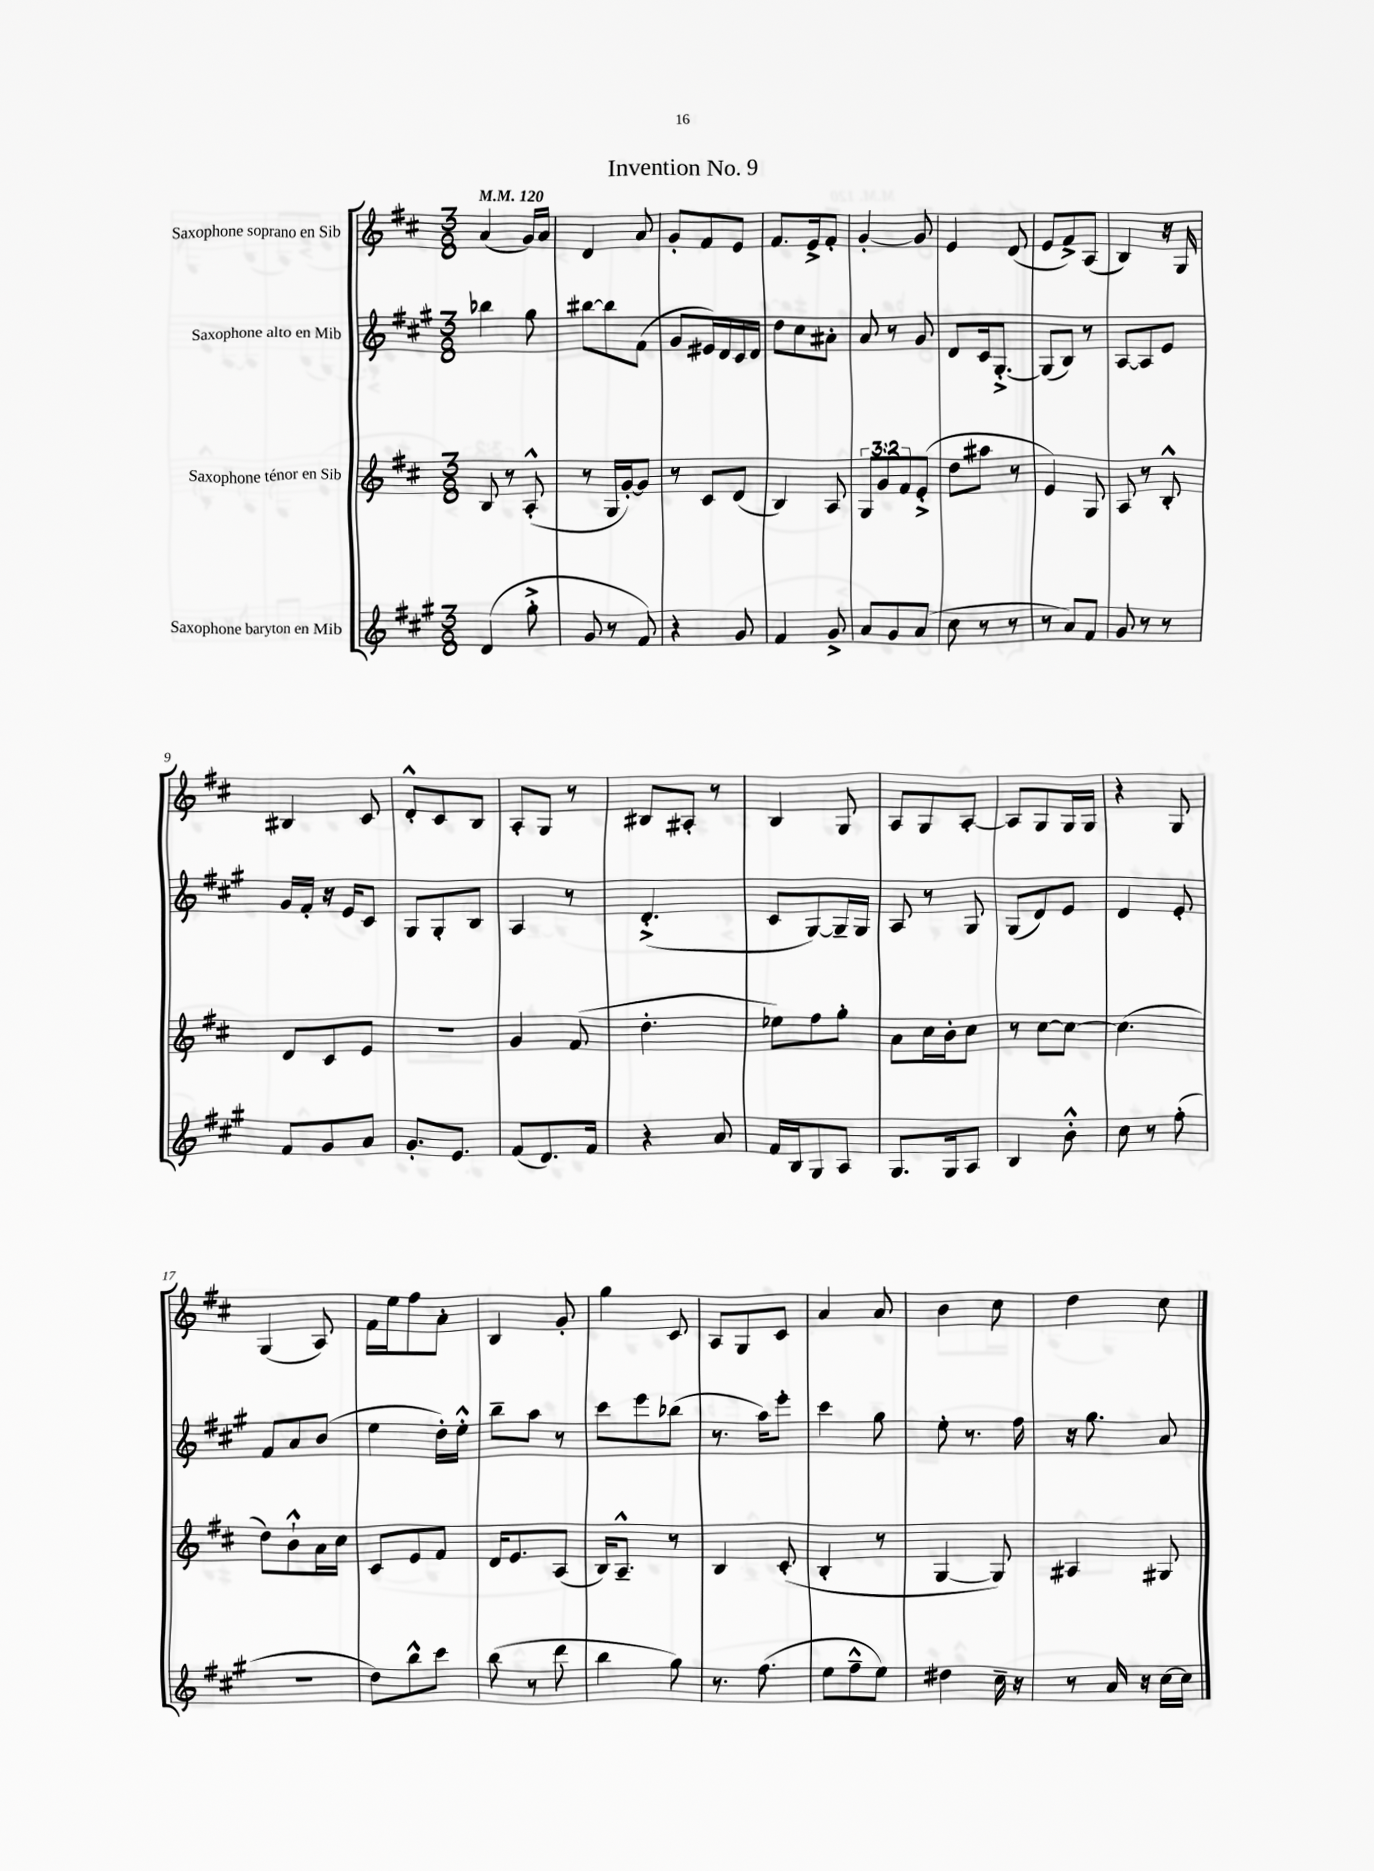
\header { title = "Invention No. 9" }
<<
\new StaffGroup <<
\new Staff = "s0" \with { instrumentName = "Saxophone soprano en Sib" } {
    \clef treble \key d \major \numericTimeSignature \time 3/8 \tempo 4 = 120
    a'4( g'16) a'16 |
    d'4 a'8 |
    g'8-. fis'8 e'8 |
    fis'8. e'16-> fis'8-. |
    g'4~-. g'8 |
    e'4 d'8( |
    e'8 fis'8->) a8( |
    b4) r16 g16 |
    bis4 cis'8 |
    d'8-.-^ cis'8 b8 |
    a8-. g8 r8 |
    bis8 ais8-. r8 |
    b4 g8 |
    a8 g8 a8~-. |
    a8 g8 g16 g16 |
    r4 g8 |
    g4( a8) |
    fis'16 e''16 fis''8 a'8-. |
    b4 g'8-. |
    g''4 cis'8 |
    a8 g8 cis'8 |
    a'4 a'8 |
    b'4 cis''8 |
    d''4 cis''8 \bar "|." |
}
\new Staff = "s1" \with { instrumentName = "Saxophone alto en Mib" } {
    \clef treble \key a \major \numericTimeSignature \time 3/8
    bes''4 gis''8 |
    bis''8~ bis''8 fis'8( |
    gis'8 eis'16) d'16 cis'16 d'16 |
    d''8 cis''8 ais'8-. |
    a'8 r8 gis'8 |
    d'8 cis'16 gis8.~-.-> |
    gis8( b8) r8 |
    a8~ a8 e'8 |
    gis'16 fis'16-. r16 e'16 cis'8 |
    gis8 gis8-. b8 |
    a4 r8 |
    d'4.-.->( |
    cis'8 gis8~) gis16-- gis16 |
    a8 r8 gis8 |
    gis8( d'8) e'8 |
    d'4 e'8-. |
    fis'8 a'8 b'8( |
    e''4 d''16-.) e''16-.-^ |
    b''8-- a''8 r8 |
    cis'''8 e'''8 bes''8( |
    r8. a''16) e'''8-. |
    cis'''4 gis''8 |
    e''8-. r8. fis''16 |
    r16 gis''8. a'8 \bar "|." |
}
\new Staff = "s2" \with { instrumentName = "Saxophone ténor en Sib" } {
    \clef treble \key d \major \numericTimeSignature \time 3/8 \override Staff.TupletNumber.text = #tuplet-number::calc-fraction-text
    b8 r8 a8-.-^( |
    r8 g16 g'16~-.) g'8 |
    r8 cis'8 d'8( |
    b4) a8 |
    \tuplet 3/2 { g8 g'8 fis'8 } e'8-.->( |
    d''8 ais''8 r8 |
    e'4) g8 |
    a8 r8 b8-.-^ |
    d'8 cis'8 e'8 |
    R4. |
    g'4 fis'8( |
    d''4.-. |
    ees''8) fis''8 g''8-. |
    a'8 cis''16 b'16-. cis''8 |
    r8 cis''8~ cis''8~ |
    cis''4.( |
    d''8) b'8-!-^ a'16 cis''16 |
    cis'8 e'8 fis'8 |
    d'16 e'8. a8( |
    b16) a8.---^ r8 |
    b4 cis'8-.( |
    b4-. r8 |
    g4~ g8) |
    ais4 gis8 \bar "|." |
}
\new Staff = "s3" \with { instrumentName = "Saxophone baryton en Mib" } {
    \clef treble \key a \major \numericTimeSignature \time 3/8
    d'4( gis''8-.-> |
    gis'8 r8 fis'8) |
    r4 gis'8 |
    fis'4 gis'8-> |
    a'8 gis'8 a'8( |
    cis''8 r8 r8 |
    r8 a'8) fis'8 |
    gis'8 r8 r8 |
    fis'8 gis'8 a'8 |
    gis'8.-. e'8. |
    fis'8( d'8.) fis'16 |
    r4 a'8 |
    fis'16 b16 gis8 a8 |
    gis8. gis16 a8 |
    b4 b'8-.-^ |
    cis''8 r8 fis''8-.( |
    r4. |
    d''8) b''8-^ cis'''8 |
    b''8( r8 d'''8 |
    b''4 gis''8) |
    r8. fis''8.( |
    e''8 fis''8---^ e''8) |
    dis''4 cis''16-- r16 |
    r8 a'16 r16 cis''16~ cis''16 \bar "|." |
}
>>
>>
